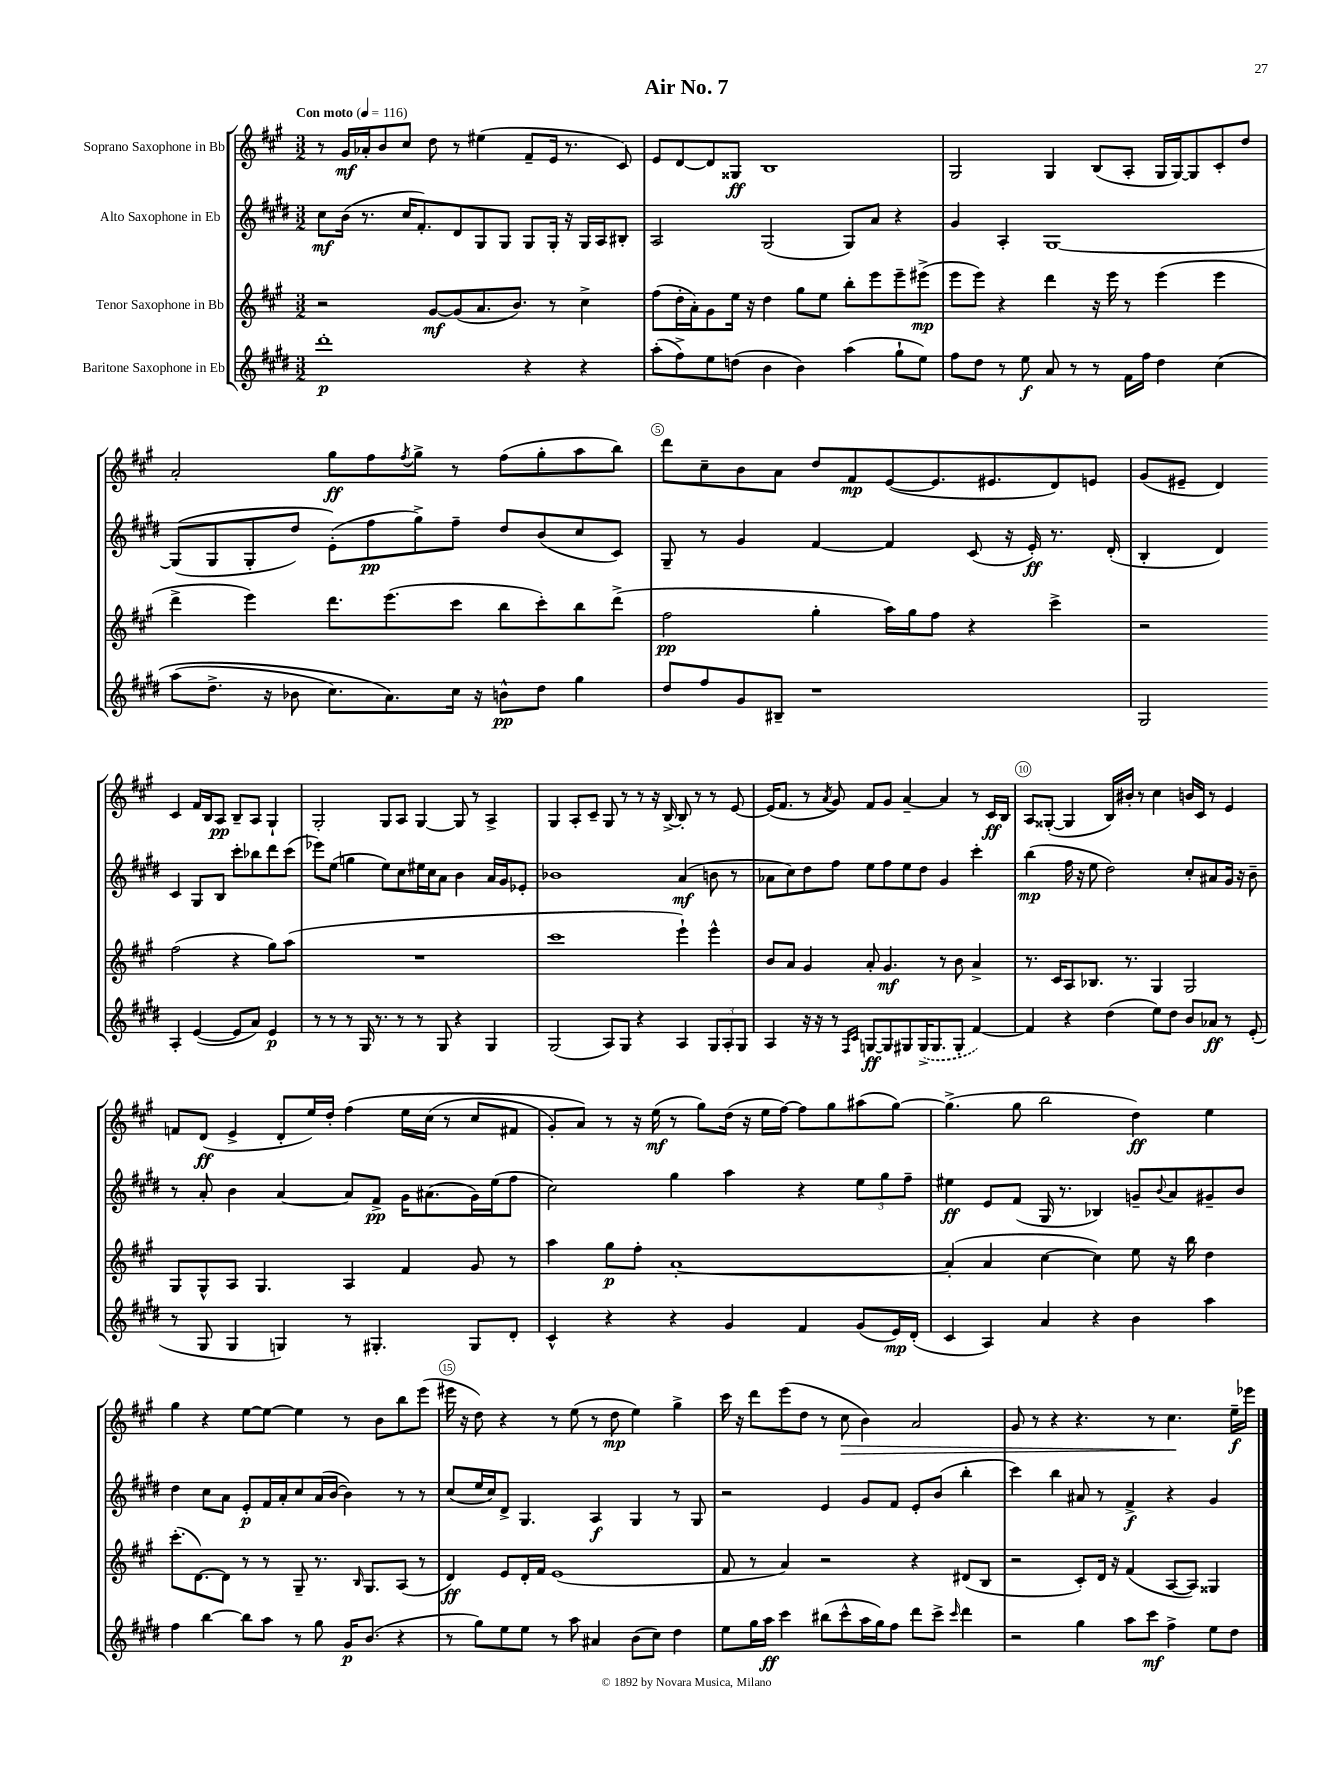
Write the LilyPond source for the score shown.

\header { title = "Air No. 7" }
<<
\new StaffGroup <<
\new Staff = "s0" \with { instrumentName = "Soprano Saxophone in Bb" } {
    \clef treble \key a \major \numericTimeSignature \time 3/2 \tempo "Con moto" 4 = 116
    r8 gis'16\mf aes'16-. b'8 cis''8 d''8 r8 eis''4( fis'8-- e'16 r8. cis'8) |
    e'8 d'8~ d'8 gisis8\ff b1 |
    gis2 gis4 b8( a8-. gis16 gis16~) gis8 cis'8-. d''8 |
    a'2-. gis''8\ff fis''8 \acciaccatura { fis''8 } gis''8-> r8 fis''8( gis''8-. a''8 b''8) |
    d'''8 cis''8-- b'8 a'8 d''8 fis'8\mp e'8~( e'8. eis'8. d'8) e'8 |
    gis'8( eis'8-- d'4) cis'4 fis'16 b16 a8\pp b8-- a8 gis4-! |
    gis2-. gis8 a8 gis4~ gis8 r8 a4-> |
    gis4 a8-. cis'8-- gis8 r8 r8 r16 b16~-> b8-. r8 r8 e'8~ |
    e'16( fis'8. r8 \acciaccatura { a'8 } gis'8) fis'8 gis'8 a'4~-- a'4 r8 cis'16\ff b16 |
    a8 gisis8~-.( gisis4 b16) bis'16-. r8 cis''4 b'16 cis'16 r8 e'4 |
    f'8 d'8\ff( e'4-> d'8-. e''16) d''16-. fis''4\( e''16 cis''16( r8 cis''8 fis'8 |
    gis'8-.) a'8\) r8 r16 e''16\mf( r8 gis''8) d''16( r16 e''16 fis''16~) fis''8 gis''8 ais''8( gis''8~) |
    gis''4.->( gis''8 b''2 d''4\ff) e''4 |
    gis''4 r4 e''8~ e''8~ e''4 r8 b'8 b''8 e'''8( |
    eis'''16 r16 d''8) r4 r8 e''8( r8 d''8\mp e''4) gis''4-> |
    cis'''16 r16 d'''8 e'''8( d''8 r8 cis''8\> b'4) a'2 |
    gis'8 r8 r4 r4. r8 cis''4.\! e''16--\f ees'''16 \bar "|." |
}
\new Staff = "s1" \with { instrumentName = "Alto Saxophone in Eb" } {
    \clef treble \key e \major \numericTimeSignature \time 3/2
    cis''8\mf b'16( r8. cis''16 fis'8.-.) dis'8 gis8 gis8 gis8 gis16-. r16 gis16 a16 bis8-. |
    a2 gis2( gis8) a'8 r4 |
    gis'4 a4-. gis1~ |
    gis8(\( gis8 gis8-. dis''8) e'8-.(\) fis''8\pp gis''8->) fis''8-- dis''8 b'8( cis''8 cis'8) |
    gis8-- r8 gis'4 fis'4~ fis'4 cis'8( r16 e'16-.\ff) r8. dis'16-.( |
    b4-. dis'4) cis'4 gis8 b8 cis'''8-. bes''8 dis'''8 cis'''8( |
    ees'''8) e''8( g''4 e''8) cis''8 eis''16 cis''16 a'8 b'4 a'16 gis'16 ees'8-. |
    bes'1 a'4\mf( b'8 r8 |
    aes'8 cis''8) dis''8 fis''8 e''8 fis''8 e''8 dis''8 gis'4 cis'''4-. |
    b''4\mp( fis''16 r16 e''8 dis''2) cis''8-. ais'8 gis'16 r16 b'8-- |
    r8 a'8-. b'4 a'4~ a'8 fis'8->\pp gis'16 ais'8.( gis'16) e''16( fis''8 |
    cis''2) gis''4 a''4 r4 \tuplet 3/2 { e''8 gis''8 fis''8-- } |
    eis''4\ff e'8 fis'8( gis16 r8. bes4) g'8-- \appoggiatura { b'8 } a'8 gis'8-- b'8 |
    dis''4 cis''8 a'8 e'8-.\p fis'16 a'16-. cis''8 a'16( b'16~ b'4) r8 r8 |
    cis''8( e''16 cis''16) dis'8-> gis4. a4\f gis4 r8 gis8 |
    r2 e'4 gis'8 fis'8 e'8-. b'8( b''4-. |
    cis'''4) b''4 ais'8 r8 fis'4->\f r4 gis'4 \bar "|." |
}
\new Staff = "s2" \with { instrumentName = "Tenor Saxophone in Bb" } {
    \clef treble \key a \major \numericTimeSignature \time 3/2
    r2 gis'8~\mf gis'8( a'8. b'8.) r8 cis''4-> |
    fis''8( d''16-. a'16-.) gis'8 e''16 r16 d''4 gis''8 e''8 b''8-. e'''8 e'''8-- eis'''8->\mp( |
    e'''8 e'''8) r4 d'''4 r16 e'''16 r8 e'''4( e'''4 |
    d'''4-> e'''4) d'''8. e'''8.( cis'''8 b''8 cis'''8-.) b''8 d'''8->( |
    fis''2\pp gis''4-. a''16) gis''16 fis''8 r4 cis'''4-> |
    r2 fis''2( r4 gis''8) a''8( |
    R1. |
    cis'''1 e'''4-!) e'''4-^ |
    b'8 a'8 gis'4 a'8-. gis'4.\mf r8 b'8 a'4-> |
    r8. cis'16 a8 bes8. r8. gis4 gis2 |
    gis8 gis8-^ a8 gis4. a4 fis'4 gis'8 r8 |
    a''4 gis''8\p fis''8-. a'1~-. |
    a'4-.( a'4 cis''4~ cis''4) e''8 r16 b''16 d''4 |
    cis'''8.-.( d'8.~) d'8 r8 r8 gis8-- r8. \grace { b16 } gis8. a8( r8 |
    d'4\ff) e'8 d'16-. fis'16 e'1( |
    fis'8 r8 a'4) r2 r4 dis'8( b8 |
    r2 cis'8-.) d'16 r16 fis'4( a8~ a8) gisis4 \bar "|." |
}
\new Staff = "s3" \with { instrumentName = "Baritone Saxophone in Eb" } {
    \clef treble \key e \major \numericTimeSignature \time 3/2
    dis'''1-.\p r4 r4 |
    a''8-.( fis''8->) e''8 d''8( b'4 b'4) a''4( gis''8-! e''8) |
    fis''8 dis''8 r8 e''8\f a'8 r8 r8 fis'16 fis''16 dis''4 cis''4\( |
    a''8( dis''8.-> r16 bes'8 cis''8.) a'8.\) cis''16 r16 b'8-^\pp dis''8 gis''4 |
    dis''8 fis''8 gis'8 bis8-- r1 |
    gis2 a4-. e'4~( e'8 a'8) e'4\p |
    r8 r8 r8 gis16 r8. r8 r8 gis8 r4 gis4 |
    gis2( a8) gis8 r4 a4 \tuplet 3/2 { gis8 a8-. gis8 } |
    a4 r16 r16 r8 \grace { fis16 cis'16 } g8~\ff g8 gis8 \once \slurDashed gis16->( gis8. gis8-. fis'4~) |
    fis'4 r4 dis''4( e''8) dis''8 b'8 aes'8\ff r8 e'8-.( |
    r8 gis8 gis4 g4) r8 gis4.-. gis8 dis'8-. |
    cis'4-^ r4 r4 gis'4 fis'4 gis'8( e'16\mp) dis'16-.( |
    cis'4 a4) a'4 r4 b'4 a''4 |
    fis''4 b''4~ b''8 a''8 r8 gis''8 gis'16\p b'8.( r4 |
    r8 gis''8) e''8 e''8 r8 a''8 ais'4 b'8( cis''8) dis''4 |
    e''8 gis''16 a''16\ff cis'''4 bis''8( cis'''8-^ a''16 gis''16) fis''8 dis'''8 cis'''8-> \grace { cis'''16 } dis'''4 |
    r2 gis''4 a''8 cis'''8\mf fis''4-> e''8 dis''8 \bar "|." |
}
>>
>>
\layout { \context { \Score \override BarNumber.break-visibility = ##(#f #t #t) barNumberVisibility = #(every-nth-bar-number-visible 5) \override BarNumber.stencil = #(make-stencil-circler 0.1 0.3 ly:text-interface::print) } }
